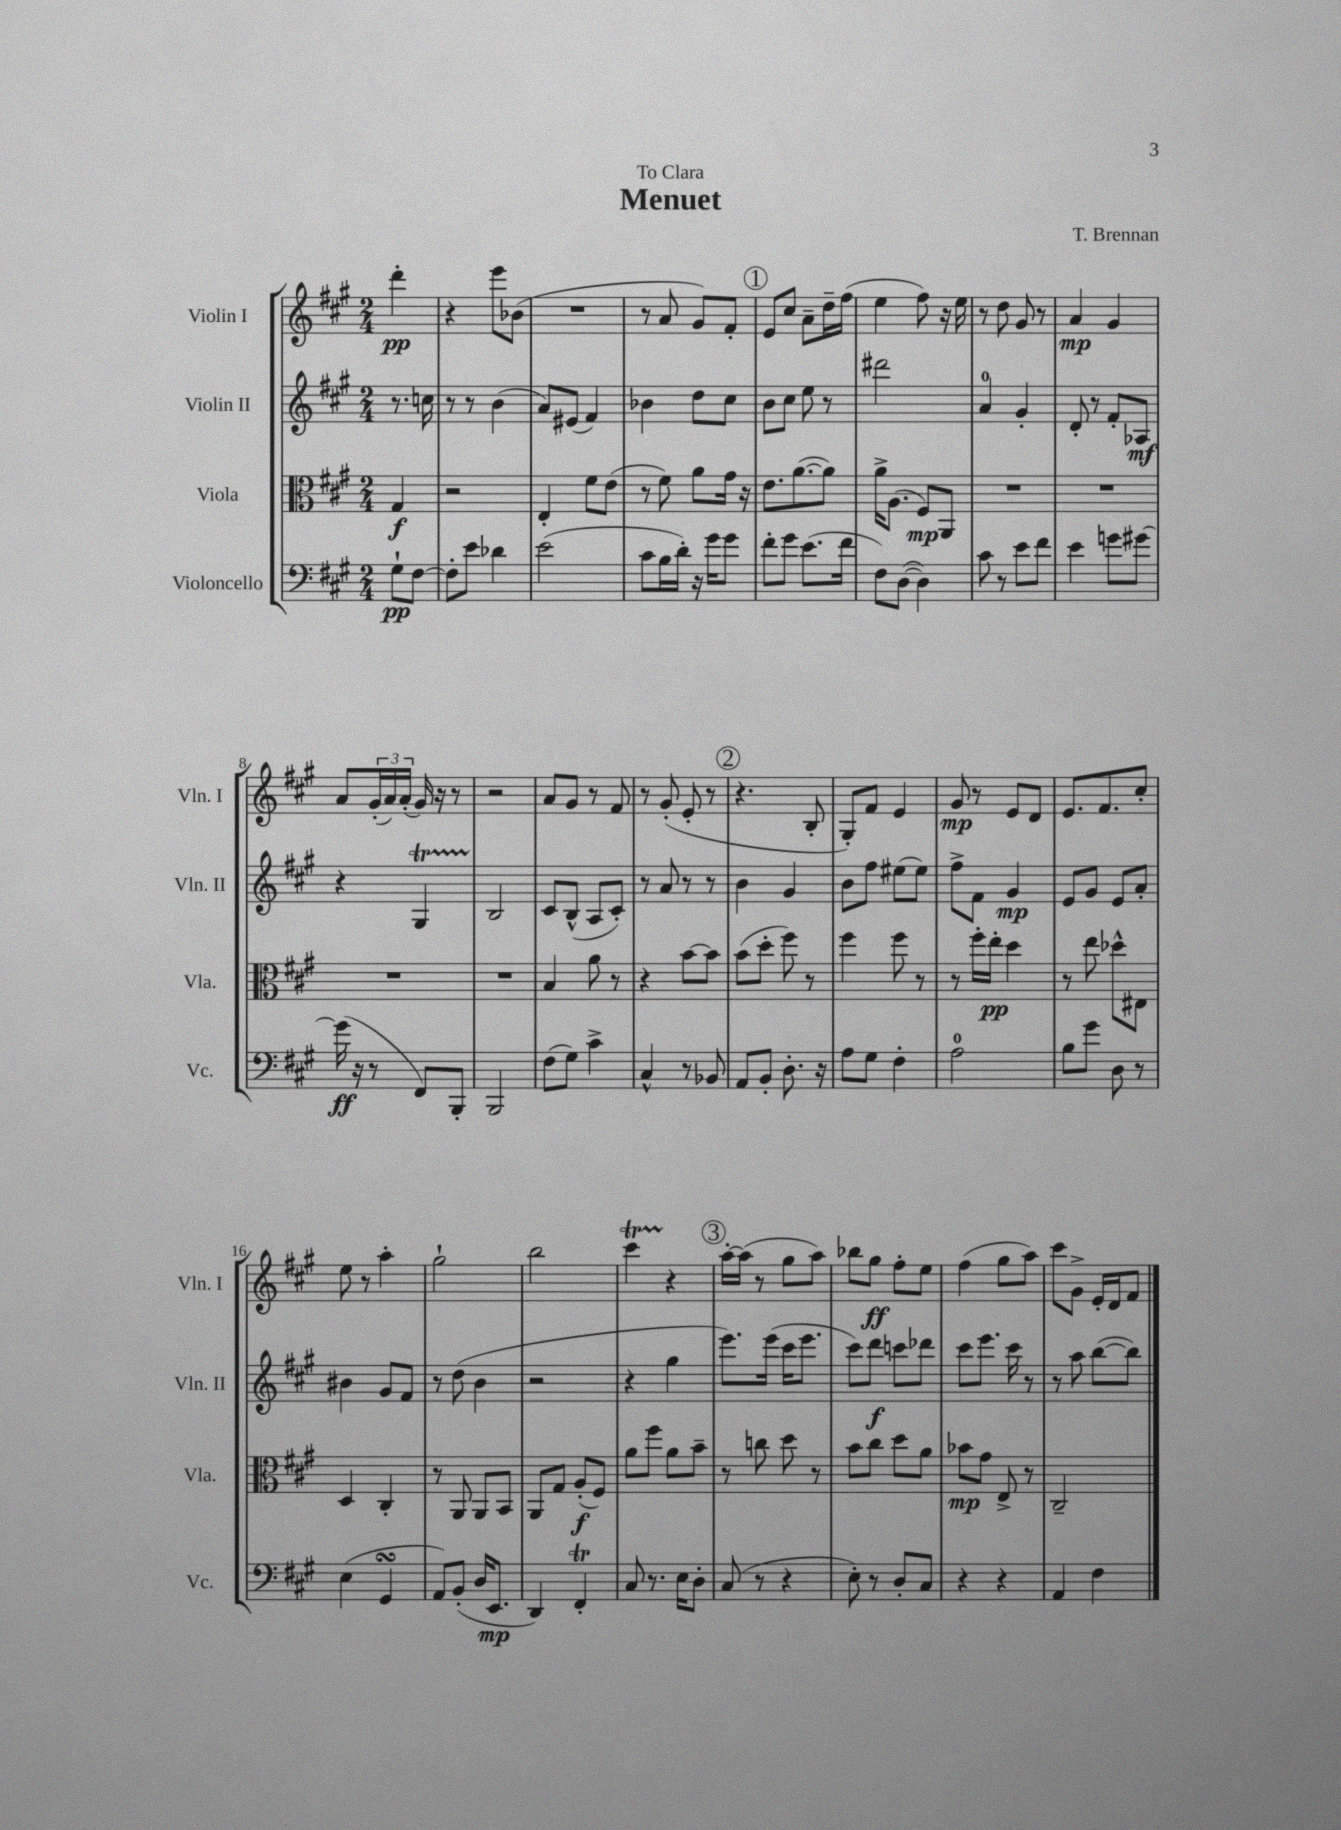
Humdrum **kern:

**kern	**kern	**kern	**kern
*staff4	*staff3	*staff2	*staff1
*clefF4	*clefC3	*clefG2	*clefG2
*k[f#c#g#]	*k[f#c#g#]	*k[f#c#g#]	*k[f#c#g#]
*M2/4	*M2/4	*M2/4	*M2/4
8G#`	4G#	8.r	4ddd'
[8F#	.	.	.
.	.	16cc	.
=	=	=	=
8F#']	2r	8r	4r
8e	.	8r	.
4d-	.	(4b	8eee
.	.	.	(8b-
=	=	=	=
(2e	4E'	8a)	2r
.	.	(8e#	.
.	8f#	4f#)	.
.	(8e	.	.
=	=	=	=
8c#	8r	4b-	8r
16B	8f#)	.	8a
16d')	.	.	.
16r	8a	8dd	8g#)
16g#	.	.	.
8g#	16g#	8cc#	8f#'
.	16r	.	.
=	=	=	=
8f#'	8.e	8b	8e
8g#	.	8cc#	8cc#
.	([8.a	.	.
(8.e	.	8ee	8a~
.	8a])	8r	16dd~
16f#	.	.	(16ff#
=	=	=	=
8F#)	16a^	2ddd#	4ee
.	(8.A	.	.
([8D	.	.	.
4D])	8F#)	.	8ff#)
.	8AA	.	16r
.	.	.	16ee
=	=	=	=
8c#	2r	4a	8r
8r	.	.	8dd
8e	.	4g#'	8g#
8f#	.	.	8r
=	=	=	=
4e	2r	8d'	4a
.	.	8r	.
8g	.	8f#'	4g#
[8g#	.	8A-	.
=	=	=	=
(16g#]	2r	4r	8a
16r	.	.	.
8r	.	.	(24g#'
.	.	.	24a)
.	.	.	(24a'
8FF#)	.	4G#	16g#)
.	.	.	16r
8BBB'	.	.	8r
=	=	=	=
2BBB	2r	2B	2r
=	=	=	=
(8F#	4B	8c#	8a
8G#)	.	(8B^^	8g#
4c#^	8a	8A	8r
.	8r	8c#')	8f#
=	=	=	=
4C#^^	4r	8r	8r
.	.	8a	(8g#'
8r	[8b	8r	8e'
8BB-	8b]	8r	8r
=	=	=	=
8AA	(8b	4b	4.r
8BB'	8dd'	.	.
8.D'	8ff#)	4g#	.
.	8r	.	8B'
16r	.	.	.
=	=	=	=
8A	4ff#	8b	8G#')
8G#	.	8ff#	8f#
4F#'	8ff#	(8ee#	4e
.	8r	8ee#)	.
=	=	=	=
2A	8r	8ff#^	8g#
.	16ff#'	8f#	8r
.	16ee'	.	.
.	4dd	4g#	8e
.	.	.	8d
=	=	=	=
8B	8r	8e	8.e
8g#	8ee	8g#	.
.	.	.	8.f#
8D	8dd-^^	8e	.
8r	8E#	8a'	8cc#'
=	=	=	=
(4E	4D	4b#	8ee
.	.	.	8r
4GG#	4C#'	8g#	4aa'
.	.	8f#	.
=	=	=	=
8AA)	8r	8r	2gg#`
(8BB'	8AA	(8dd	.
16D	8AA	4b	.
8.EE	.	.	.
.	8BB	.	.
=	=	=	=
4DD)	8AA	2r	2bb
.	8G#	.	.
4FF#'	(8A'	.	.
.	8F#)	.	.
=	=	=	=
8C#	8a	4r	4ccc#
8.r	8ff#	.	.
.	8a	4gg#	4r
16E	.	.	.
8D'	8b~	.	.
=	=	=	=
(8C#	8r	8.eee)	[16aa'
.	.	.	(16aa]
8r	8cc	.	8r
.	.	(16eee	.
4r	8dd	16ccc#	8gg#
.	.	8.eee	.
.	8r	.	8aa)
=	=	=	=
8E')	8b	8ccc#)	8bb-
8r	8cc#	8ddd	8gg#
8D'	8dd	8ccc	8ff#'
8C#	8a	8ddd-	8ee
=	=	=	=
4r	8b-	8ccc#	(4ff#
.	8g#	8.eee	.
4r	8E^	.	8gg#
.	.	16ccc#	.
.	8r	8r	8aa)
=	=	=	=
4AA	2C#~	8r	8ccc#
.	.	8aa	8g#^
4F#	.	([8bb	16e'
.	.	.	16d
.	.	8bb])	8f#
==	==	==	==
*-	*-	*-	*-
